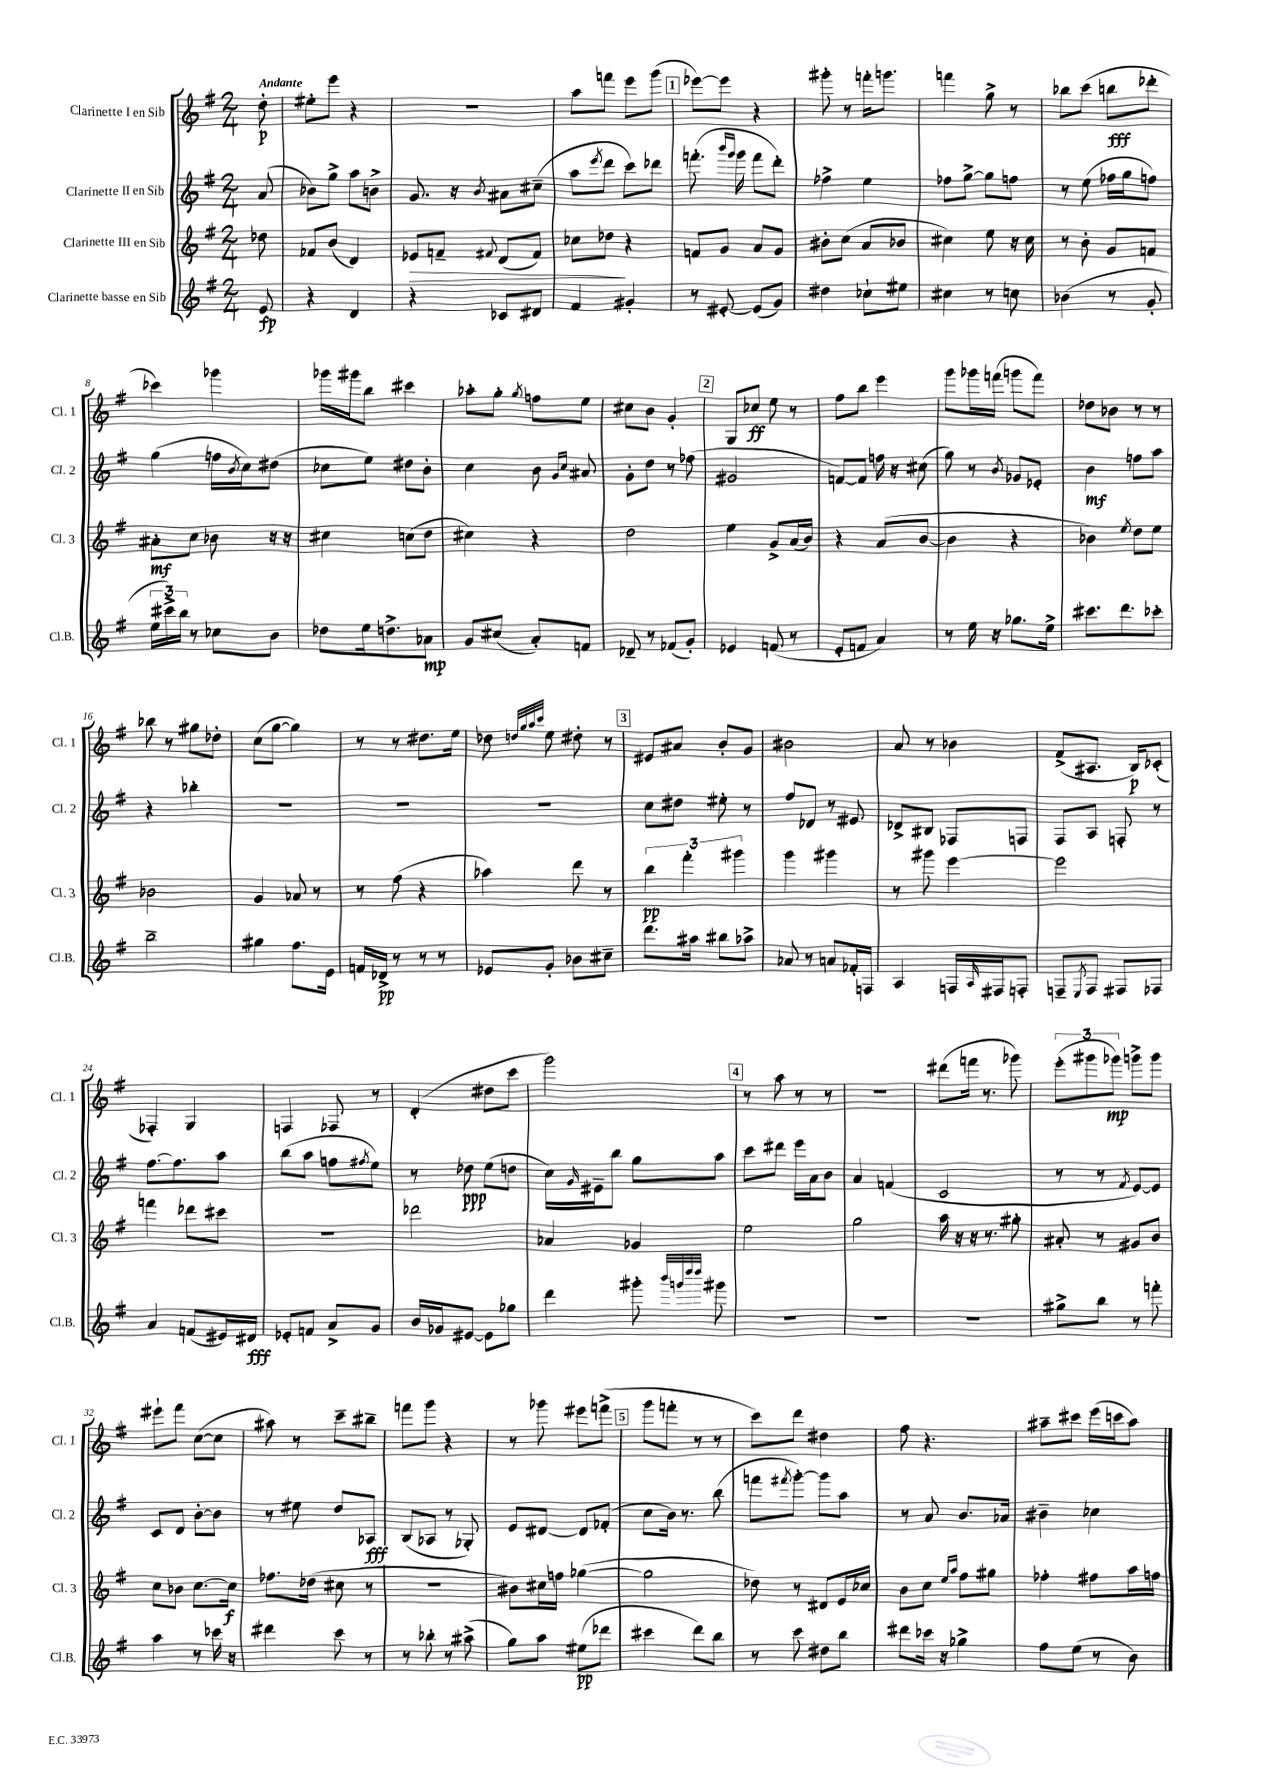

**kern	**kern	**kern	**kern
*staff4	*staff3	*staff2	*staff1
*clefG2	*clefG2	*clefG2	*clefG2
*k[f#]	*k[f#]	*k[f#]	*k[f#]
*M2/4	*M2/4	*M2/4	*M2/4
8e	8dd-	(8a	8dd'
=	=	=	=
4r	8f-	8b-)	8ee#'
.	(8b	8gg^	8eee
4d	4d)	8aa	4r
.	.	8b^	.
=	=	=	=
4r	8e-	8.g	2r
.	8f~	.	.
.	.	16r	.
.	8qqf#	8qb	.
8c-	(8d	8a#	.
8d#	8f#)	(8cc#~	.
=	=	=	=
4f#	8cc-	8aa	8aa
.	.	8qeee	.
.	8dd-	8ddd	8fff
4g#'	4r	8ccc)	8eee
.	.	8ddd-	(8ggg
=	=	=	=
8r	8f	(8.fff'	[8eee-)
[8e#'	8g	.	8eee-]
.	.	16qqbbb	.
.	.	16qqggg	.
.	.	16ggg	.
(8e#]	8a	8fff	4r
8g)	8g	8ddd')	.
=	=	=	=
4dd#	8b#'	4ff-^	8ggg#'
.	(8cc	.	8r
8cc-`	8a	4ee	16fff'
.	.	.	8.ggg
8ee#	8b-	.	.
=	=	=	=
4cc#	4cc#)	8ff-	4fff
.	.	[8gg^	.
8r	8ee	8gg]	8gg^
8cc	16r	8ff	8r
.	16cc#	.	.
=	=	=	=
(4b-	8r	8r	8bb-
.	8b'	(8ee	(8ccc
8r	8g	16ff-	8bb
.	.	16gg	.
8g'	8f	8ff)	8ddd-'
=	=	=	=
24ee	8a#'	(4gg	4ccc-)
24ccc#^)	.	.	.
24bb	.	.	.
8r	8cc	.	.
8cc-	8b-	16ff	4ggg-
.	.	8qb	.
.	.	16cc)	.
8b	16r	(8dd#	.
.	16r	.	.
=	=	=	=
8dd-	4cc#	8cc-	16ggg-
.	.	.	16ggg#
16ee	.	8ee)	8bb
8.dd^	.	.	.
.	(8cc	8dd#	4ccc#
8a-	8dd	8b'	.
=	=	=	=
8g	4cc#)	4cc	8aa-'
(8cc#	.	.	8gg'
.	.	.	8qgg
8a')	4r	8b	8ff
.	.	16qqg	.
.	.	16qqcc	.
8f	.	8a#	8ee
=	=	=	=
8d-~	2dd	8g'	8cc#
8r	.	8dd	8b
(8f-	.	8r	4g'
8g')	.	(8ff-	.
=	=	=	=
4e-	4ee	2g#	8G
.	.	.	8cc-
(8f	8g^	.	8ee
8r	(16a	.	8r
.	16b)	.	.
=	=	=	=
8e'	4r	[8f)	8ff#
8f	.	8f]	8bb
4a)	(8a	16ff	4eee
.	.	16r	.
.	[8b	(8cc#	.
=	=	=	=
8r	4b]	8gg)	8ggg
16ee	.	8r	16ggg-
16r	.	.	(16fff
.	.	8qb	.
8.gg-	4r	8g-	8ggg
.	.	8e-'	8fff)
16ee^	.	.	.
=	=	=	=
8.ccc#	4b-)	4b	8dd-
.	.	.	8b-
8.ddd	.	.	.
.	8qee	.	.
.	8dd	8ff	8r
8ccc-'	8ee	8aa	8r
=	=	=	=
2bb~	2b-	4r	8bb-
.	.	.	8r
.	.	4bb-'	8gg#
.	.	.	8dd-'
=	=	=	=
4gg#	4g	2r	(8cc
.	.	.	[8gg
8.ff#	8a-	.	4gg])
.	8r	.	.
16e	.	.	.
=	=	=	=
16f	8r	2r	8r
16d-^	.	.	.
8r	(8ff#	.	8r
8r	4r	.	8.dd#
8r	.	.	.
.	.	.	16ee
=	=	=	=
8e-	4aa-)	2r	8dd-
.	.	.	32qqdd
.	.	.	32qqgg
.	.	.	32qqaa
.	.	.	32qqccc
8g'	.	.	8ee
8b-	8ddd	.	8dd#'
8cc#~	8r	.	8r
=	=	=	=
8.ddd	6bb	8cc	8e#
.	.	8dd#	8a#
.	6fff#'	.	.
16aa#	.	.	.
8bb#	.	8ee#'	8b'
.	6ggg#	.	.
8aa-^	.	8r	8g
=	=	=	=
8a-	4ggg	8ff#	2b#
8r	.	8d-	.
8a	4ggg#	8r	.
16f-'	.	8e#	.
16F	.	.	.
=	=	=	=
4A	8r	8d-^	8a
.	8ggg#	8B#	8r
16F	[4eee	8F-	4b-
16qqA	.	.	.
16F#	.	.	.
8F'	.	8F	.
=	=	=	=
8F~	2eee]	8F#	(8f#^
8qE	.	.	.
8F	.	8A	8.A#
8F#	.	8F'	.
.	.	.	16B)
8F-	.	8r	(8c-'
=	=	=	=
4a	4fff	[8.ff#	4F-')
.	.	8.ff#]	.
(8f	8ddd-	.	4G
16e#)	8ccc#	8aa	.
16d#	.	.	.
=	=	=	=
8e-'	2r	(8bb	4F
8f	.	8aa	.
8a^	.	8ff	8F-
.	.	8qff#	.
8g	.	8ee)	8r
=	=	=	=
16b	2ddd-	8r	(4d'
16g-	.	.	.
[8e#	.	8dd-	.
8e#]	.	(8ee	8dd#
8gg-	.	8dd	8ccc
=	=	=	=
4ddd	4a-	16cc)	2ggg)
.	.	16qqg	.
.	.	16e#~	.
.	.	8bb	.
8ggg#'	4g-	8gg	.
32qqbbb	.	.	.
32qqggg	.	.	.
32qqdddd	.	.	.
32qqdddd	.	.	.
8ggg#	.	8aa	.
=	=	=	=
2r	2ee	8ccc	8r
.	.	8ddd#	8aa
.	.	16eee	8r
.	.	16a	.
.	.	8b	8r
=	=	=	=
2r	2gg	4a	2r
.	.	(4f	.
=	=	=	=
2r	16aa	2c	(8ddd#
.	16r	.	.
.	16r	.	16fff
.	8.r	.	8.r
.	8gg#'	.	8ggg-)
=	=	=	=
8gg#^	8a#'	8r	(12eee'
.	.	.	12ggg#
8bb	8r	8r	.
.	.	.	12ggg-)
.	.	8qf#	.
8r	8g#	[8e)	8ggg^
8fff'	8b	8e]	8ggg
=	=	=	=
4aa	8cc	8c	8eee#`
.	8b-	8d	8fff#
8r	[8.cc	[8b'	([8cc
16ccc-	.	8b]	8cc]
16r	16cc]	.	.
=	=	=	=
4ddd#	8.ff-	8r	8aa#)
.	.	8ee#	8r
.	(16dd-	.	.
8ccc	8cc#	8dd	8ccc~
8r	8r	8A-	8bb#~
=	=	=	=
8r	2r	(8B	8fff
8bb-'	.	8A-	8ggg
8r	.	8r	4r
(8aa#^	.	8G-')	.
=	=	=	=
8gg)	8b#)	8e	8r
8aa	16cc#	[8d#	8ggg-
.	16ff	.	.
(8ee#	([4gg-	8d#]	8eee#
8ddd-	.	(8f-'	(8fff^
=	=	=	=
4ccc#	2gg-]	8cc	8ggg
.	.	16b)	8fff'
.	.	8.r	.
8ddd)	.	.	8r
8bb	.	(8bb	8r
=	=	=	=
8r	8dd-)	8fff	8ccc)
.	.	8qfff#	.
8ccc	8r	[8ggg')	8ddd
8dd#	8d#	8ggg]	4dd#
8bb	16e	8aa	.
.	16cc-	.	.
=	=	=	=
8ddd#	8b	8r	8ff#
16ccc-	8cc	8a	4.r
16r	.	.	.
.	16qqee	.	.
.	16qqaa	.	.
4gg-^	8ff#	8.b	.
.	8gg#	.	.
.	.	16a-	.
=	=	=	=
8ff#	4ff-'	4b#~	8aa#~
(8ee	.	.	8ccc#
8r	8ff#	4cc-	(16eee
.	.	.	16ccc
8b)	16aa	.	8aa#)
.	16ff	.	.
==	==	==	==
*-	*-	*-	*-
